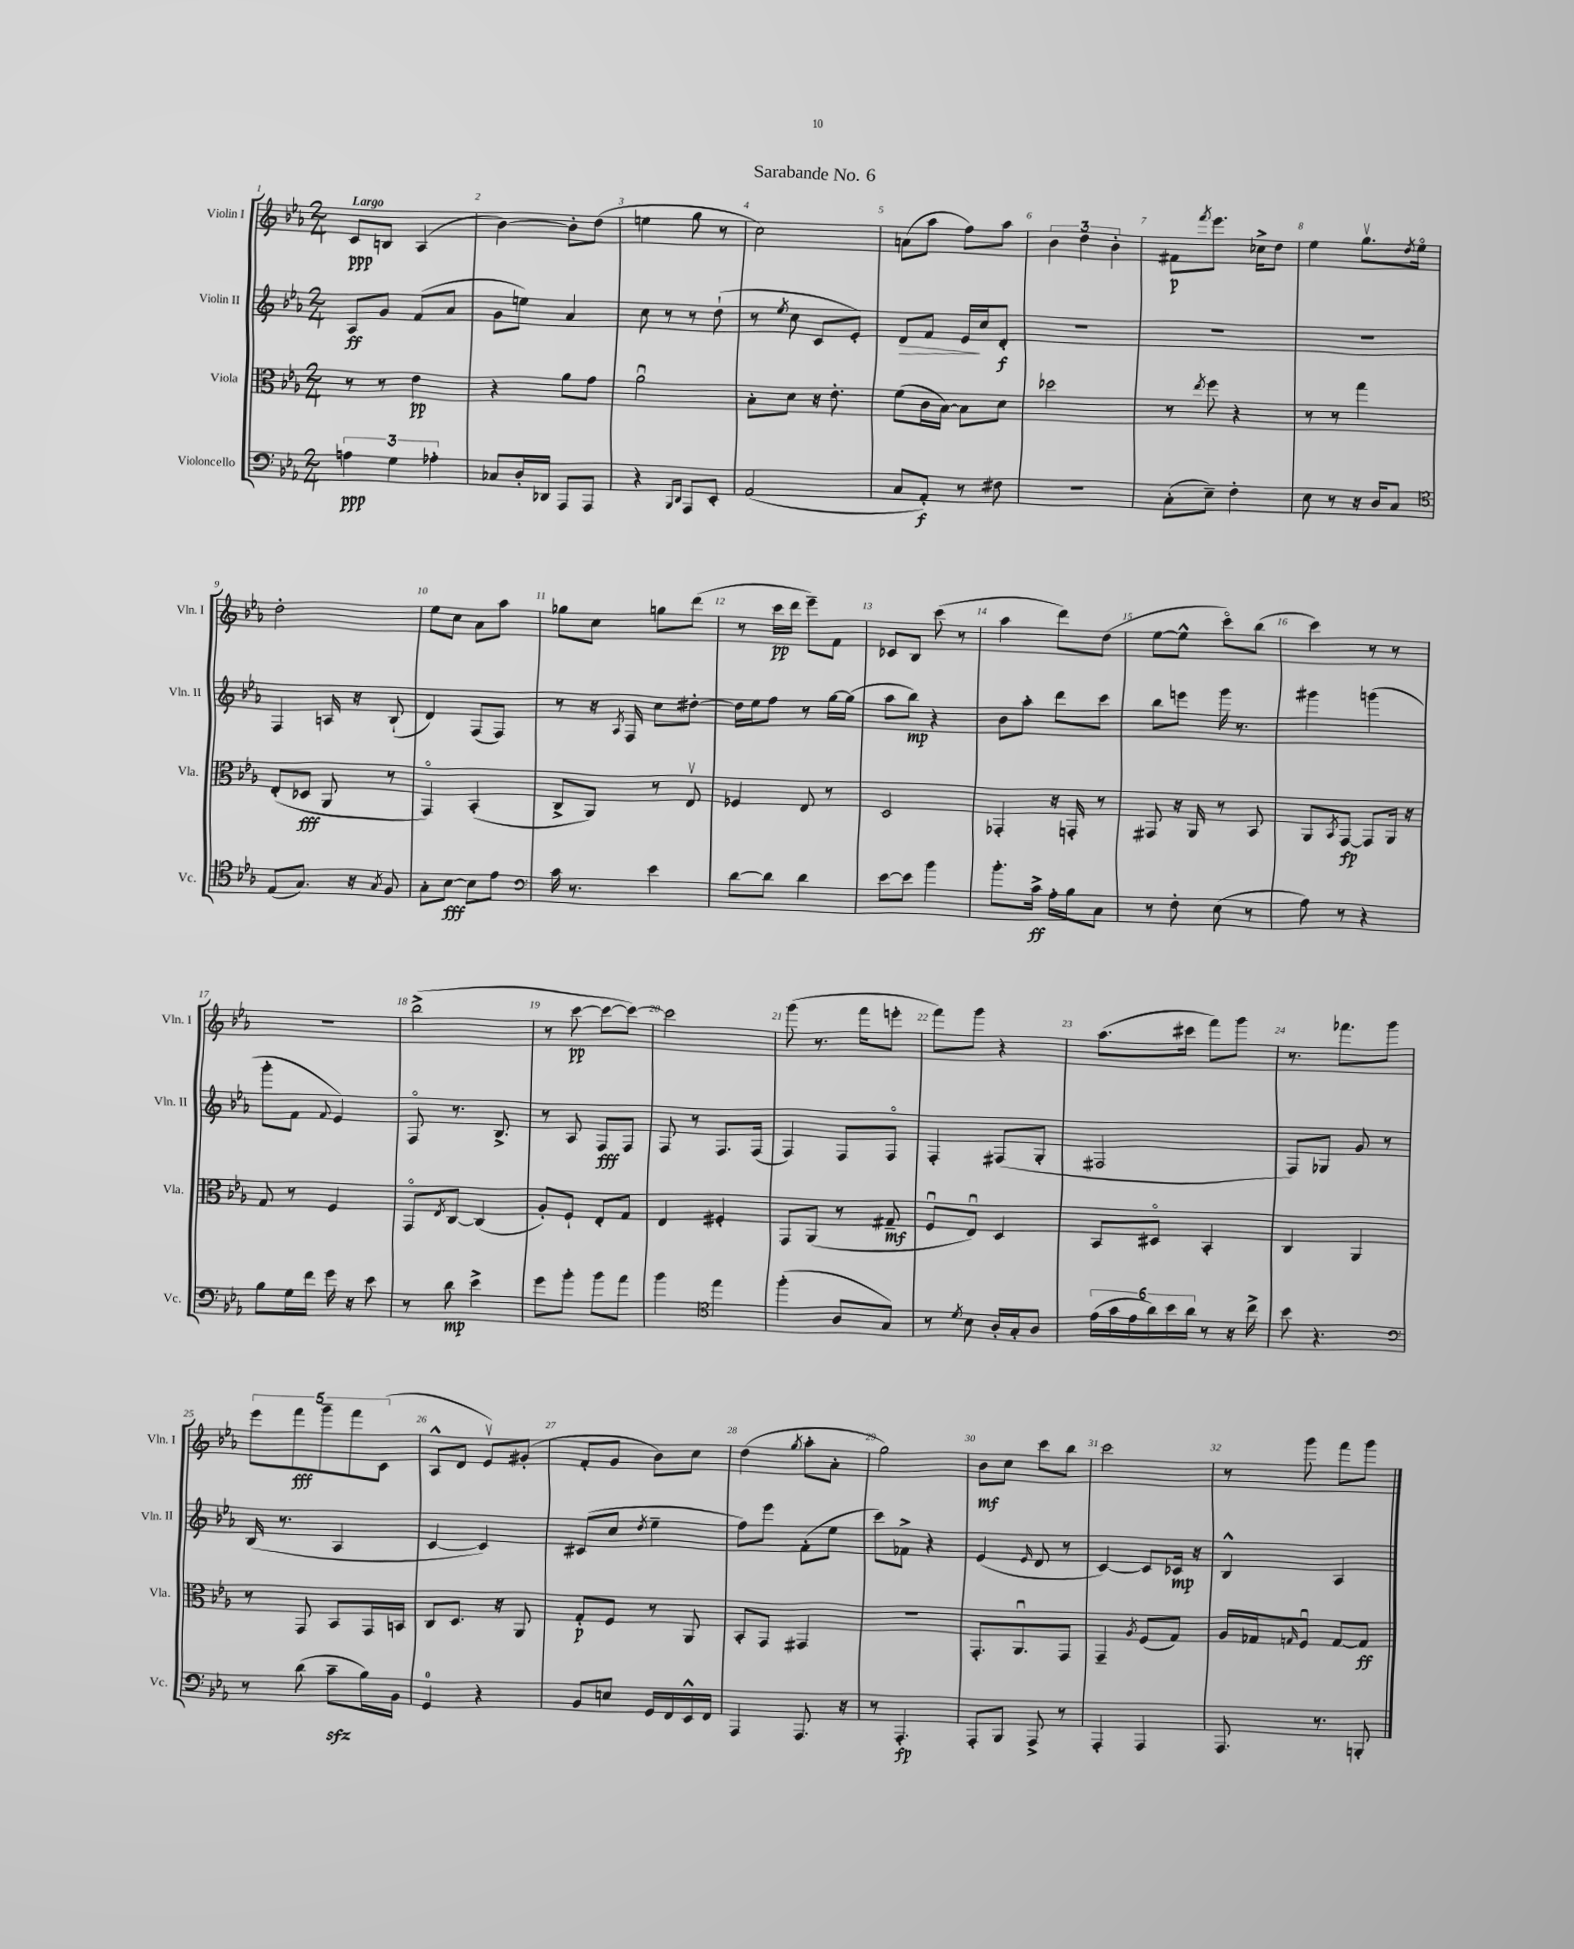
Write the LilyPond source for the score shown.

\header { title = "Sarabande No. 6" }
<<
\new StaffGroup <<
\new Staff = "s0" \with { instrumentName = "Violin I" shortInstrumentName = "Vln. I" } {
    \clef treble \key ees \major \numericTimeSignature \time 2/4 \tempo "Largo"
    c'8\ppp b8 aes4( |
    bes'4~) bes'8-. d''8( |
    e''4 g''8 r8 |
    c''2) |
    a'8( aes''8 f''8) aes''8 |
    \tuplet 3/2 { bes'4 d''4 bes'4-. } |
    fis'8\p \acciaccatura { f'''8 } ees'''8. ces''16-> d''8 |
    ees''4 g''8.\upbow \acciaccatura { d''8 } ees''16\flageolet |
    d''2-. |
    ees''8 c''8 aes'8 aes''8 |
    ges''8 c''8 g''8 d'''8( |
    r8 c'''16\pp d'''16 ees'''8--) f'8 |
    ces'8 bes8 c'''8( r8 |
    aes''4 d'''8) d''8( |
    ees''8~ ees''8-^ c'''8\flageolet) bes''8( |
    c'''4) r8 r8 |
    r2 |
    bes''2->( |
    r8 c'''8~\pp c'''8~ c'''8~) |
    c'''2 |
    g'''8( r8. f'''16 e'''8-. |
    f'''8) g'''8 r4 |
    aes''8.( cis'''16 f'''8) g'''8 |
    r8. fes'''8. g'''8 |
    \tuplet 5/4 { ees'''8 f'''8\fff g'''8-- f'''8 c'8( } |
    aes8-^ d'8 ees'8\upbow) gis'8-.( |
    f'8-. g'8 bes'8) c''8 |
    d''4( \acciaccatura { g''8 } aes''8-. aes'8-. |
    g''2) |
    bes'8\mf c''8 c'''8 bes''8 |
    c'''2 |
    r8 g'''8 f'''8 g'''8 \bar "|." |
}
\new Staff = "s1" \with { instrumentName = "Violin II" shortInstrumentName = "Vln. II" } {
    \clef treble \key ees \major \numericTimeSignature \time 2/4
    aes8\ff g'8 f'8( aes'8 |
    g'8 e''8) aes'4 |
    c''8 r8 r8 d''8-!( |
    r8 \acciaccatura { ees''8 } c''8 c'8 ees'8-.) |
    d'8\> f'8 ees'16\! c''16 d'8-.\f |
    R2 |
    R2 |
    R2 |
    f4 a16 r16 bes8-!( |
    d'4) f8( f8) |
    r8 r16 \acciaccatura { aes8 } f16 c''8 dis''8~-. |
    dis''16 ees''16 f''8 r8 g''16~ g''16( |
    aes''8 bes''8\mp) r4 |
    bes'8 aes''8-. d'''8 c'''8 |
    bes''8 e'''8 g'''16 r8. |
    gis'''4 g'''4( |
    g'''8-. f'8 \appoggiatura { f'8 } ees'4) |
    f8\flageolet r8. bes8.-> |
    r8 aes8 f8\fff f8 |
    f8 r8 f8. f16( |
    f4) f8 f8\flageolet |
    f4-. fis8( g8-. |
    fis2 |
    f8) ges8 g'8 r8 |
    bes16( r8. aes4 |
    c'4~ c'4) |
    cis'8( c''8 \acciaccatura { d''8 } ees''4-- |
    f''8) ees'''8 f'8-.( ees''8 |
    c'''8) fes'8-> r4 |
    ees'4( \grace { ees'16 } d'8 r8 |
    c'4~) c'8 ces'16\mp r16 |
    bes4-^ aes4 \bar "|." |
}
\new Staff = "s2" \with { instrumentName = "Viola" shortInstrumentName = "Vla." } {
    \clef alto \key ees \major \numericTimeSignature \time 2/4
    r8 r8 ees'4\pp |
    r4 aes'8 g'8 |
    aes'2\downbow |
    bes8-. d'8 r16 ees'8.-. |
    f'8( c'16 bes16~) bes8 d'8 |
    des''2 |
    r8 \acciaccatura { ees''8 } f''8 r4 |
    r8 r8 g''4 |
    ees8-.( des8\fff aes,8 r8 |
    g,4\flageolet) bes,4-.( |
    c8-> aes,8) r8 ees8\upbow |
    fes4 ees8 r8 |
    d2 |
    ges,4-. r16 g,16-. r8 |
    gis,8 r16 aes,16 r8 bes,8 |
    aes,8 \acciaccatura { bes,8 } g,8~\fp g,8 aes,16 r16 |
    g8 r8 f4 |
    g,8\flageolet \acciaccatura { ees8 } c8~ c4( |
    aes8-.) f8-! ees8-. g8 |
    ees4 fis4-. |
    g,8 aes,8( r8 gis8--\mf |
    f8\downbow ees8\downbow) d4 |
    bes,8 dis8\flageolet bes,4-. |
    c4 aes,4 |
    r8 g,8 bes,8 g,16 b,16 |
    c8 d8. r16 aes,8 |
    g8-.\p f8 r8 aes,8 |
    bes,8-. g,8 gis,4 |
    R2 |
    g,8.-. aes,8.\downbow g,8 |
    g,4-- \acciaccatura { aes8 } f8( g8) |
    aes16 ges16 \grace { g16 } f8\downbow g8~ g8\ff \bar "|." |
}
\new Staff = "s3" \with { instrumentName = "Violoncello" shortInstrumentName = "Vc." } {
    \clef bass \key ees \major \numericTimeSignature \time 2/4
    \tuplet 3/2 { a4\ppp g4 aes4-. } |
    ces8 d16-. des,16 aes,,8 aes,,8 |
    r4 \grace { bes,,16 d,16 } aes,,8 ees,8-. |
    aes,2( |
    c8 aes,8-.\f) r8 fis8 |
    r2 |
    c8-.( ees8--) f4-. |
    ees8 r8 r16 d16 c8 |
    \clef tenor ees8( g8.) r16 \acciaccatura { g8 } f8 |
    g8-. bes8~\fff bes8 ees'8 |
    \clef bass c'16 r8. ees'4 |
    d'8~ d'8 d'4 |
    ees'8~ ees'8 bes'4 |
    bes'8.-. c'16->\ff aes16-. bes16 c8 |
    r8 f8-. ees8( r8 |
    aes8) r8 r4 |
    bes8 g16 f'16 g'16 r16 ees'8 |
    r8 d'8\mp ees'4-> |
    g'8 bes'8-. bes'8 aes'8 |
    bes'4 \clef tenor ees''4 |
    f''4-.( aes8 g8) |
    r8 \acciaccatura { d'8 } bes8 aes16-. g16-. aes8 |
    \tuplet 6/4 { ees'16( g'16 ees'16 aes'16) bes'16 aes'16 } r8 r16 c''16-> |
    bes'8 r4. |
    \clef bass r8 d'8( c'8--\sfz bes16) bes,16 |
    g,4-0 r4 |
    bes,8 e8 g,16 f,16 ees,16-^ f,16 |
    aes,,4 aes,,8. r16 |
    r8 aes,,4.-.\fp |
    aes,,8-. bes,,8 aes,,8-> r8 |
    aes,,4-. aes,,4 |
    aes,,8. r8. b,,8-. \bar "|." |
}
>>
>>
\layout { \context { \Score \override BarNumber.break-visibility = ##(#f #t #t) barNumberVisibility = #all-bar-numbers-visible } }
